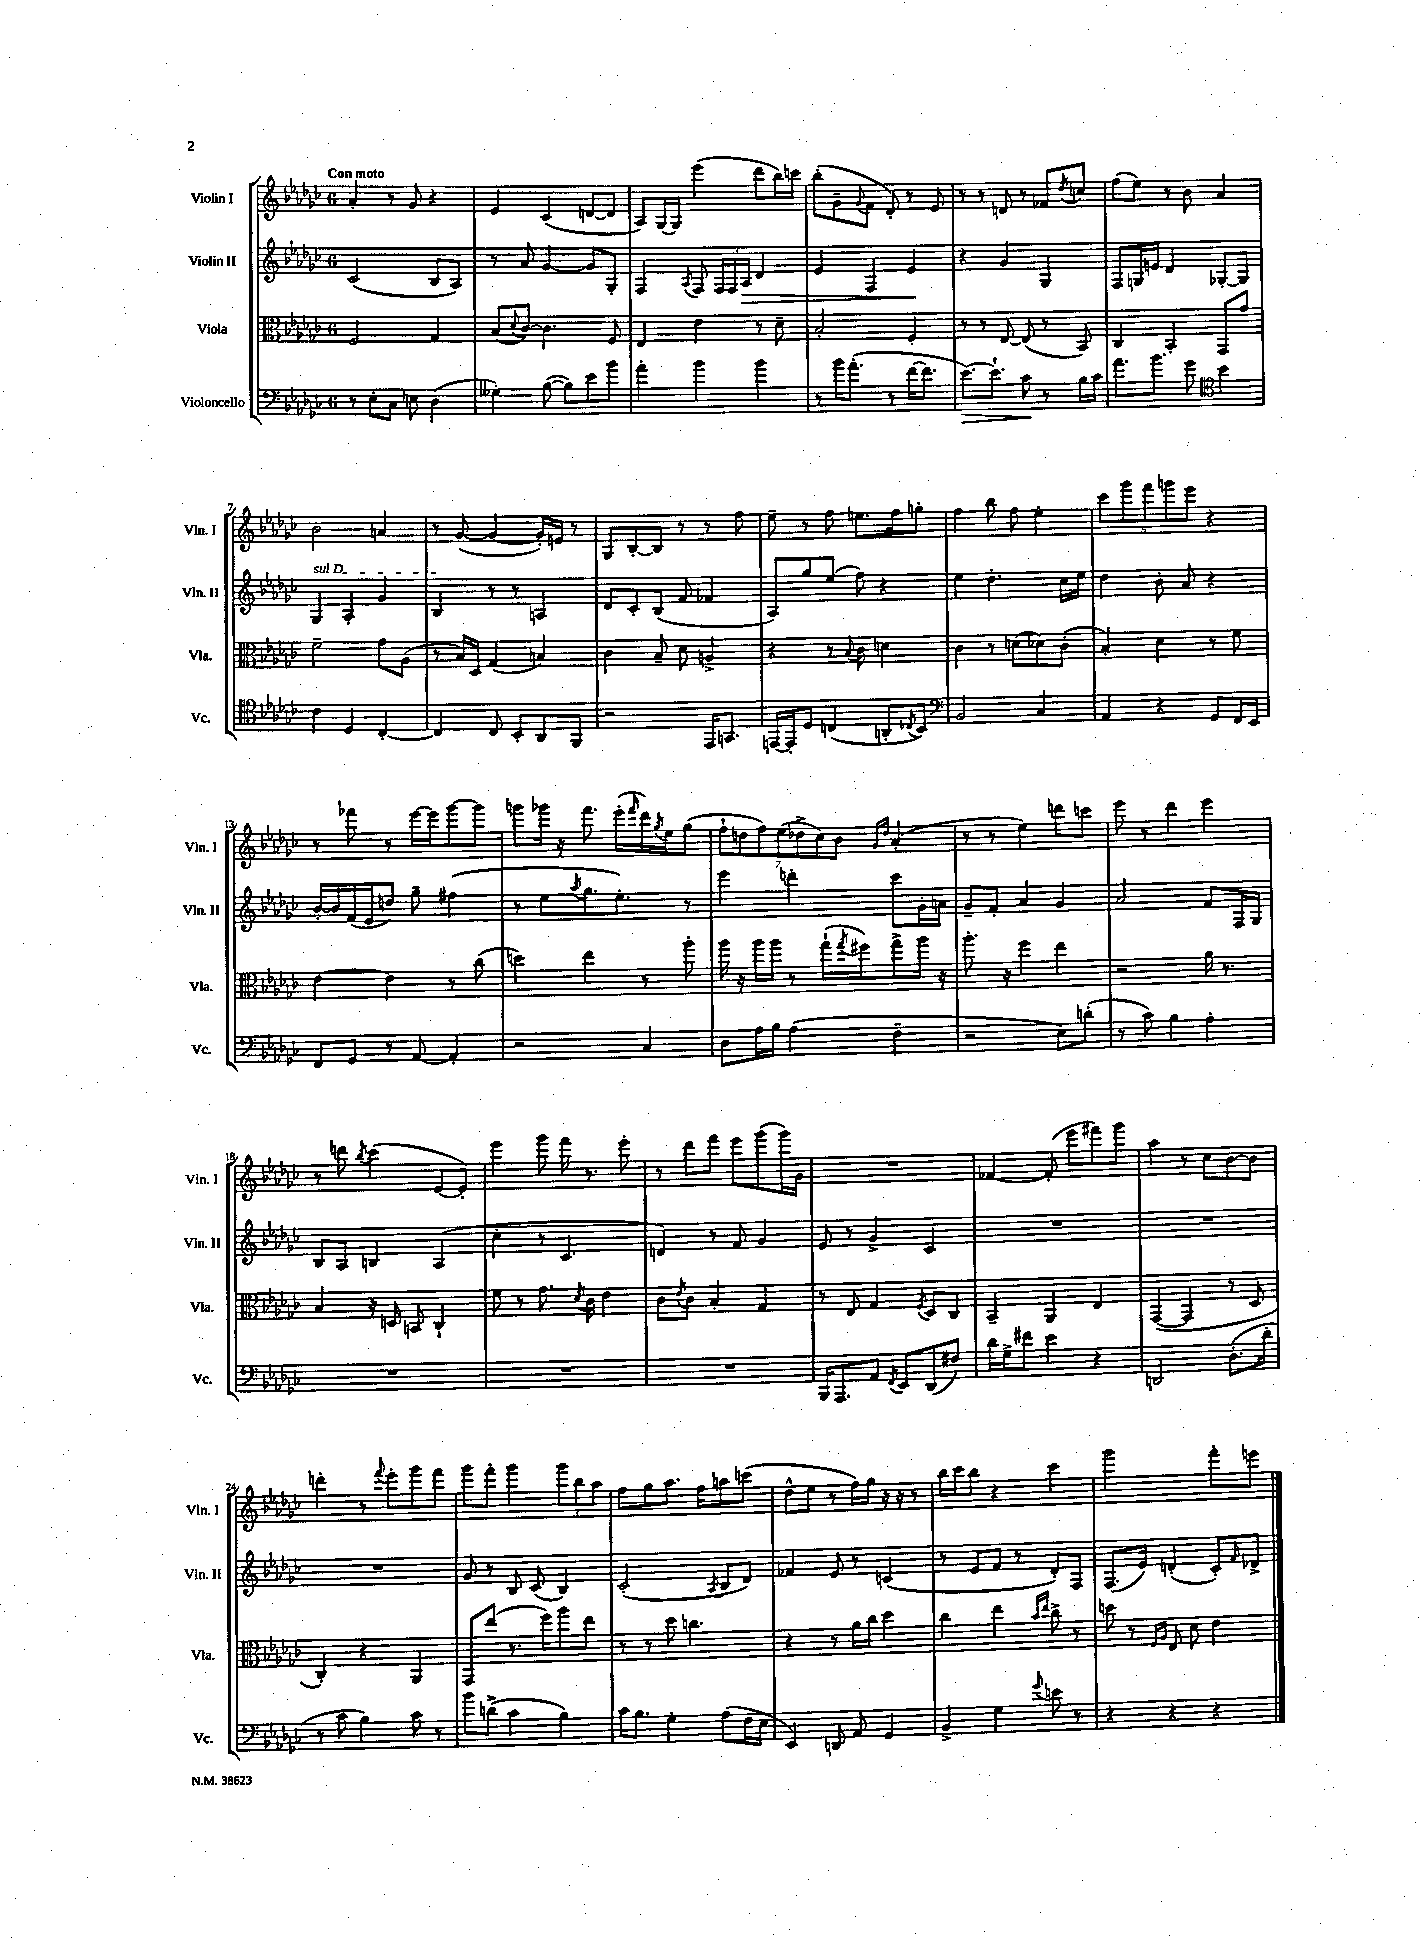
<<
\new StaffGroup <<
\new Staff = "s0" \with { instrumentName = "Violin I" shortInstrumentName = "Vln. I" } {
    \clef treble \key ges \major \once \override Staff.TimeSignature.style = #'single-digit \time 6/8 \tempo "Con moto"
    aes'4-. r8 ges'8 r4 |
    ees'4 ces'4( d'8~ d'8 |
    aes8) ges16~ ges16 ees'''4( des'''8 bes''16) c'''16 |
    bes''8-.( ges'8-- \appoggiatura { ges'8 } f'8 des'8-.) r8 ees'8 |
    r8 r8 d'8 r8 fes'8 \acciaccatura { des''8 } c''8 |
    f''8( ees''8) r8 bes'8 aes'4 |
    bes'2 a'4 |
    r8 ges'8~( ges'4~ ges'16-.) e'16 r8 |
    ges8 bes8~-. bes8 r8 r8 f''8 |
    ees''8-- r8 f''8 e''8. f''16 g''8-. |
    f''4 bes''8 f''8 ees''4-. |
    \tuplet 5/4 { ces'''8 ges'''8 f'''8 g'''8 ees'''8 } r4 |
    r8 fes'''8 r8 ees'''16~ ees'''16 ges'''8~ ges'''8 |
    g'''8 ges'''16 r16 f'''8. ees'''16-.( \grace { f'''16 } des'''16) \acciaccatura { ges''8 } ees''16 ges''8( |
    \tuplet 7/4 { f''8-! d''8 f''8) ees''8( des''8-> ces''8) bes'8 } \grace { ges'16 des''16 } aes'4-.( |
    r8 r8 ees''4) d'''8 c'''8 |
    ees'''8 r8 des'''4 ees'''4 |
    r8 d'''8 \acciaccatura { bes''8 } ces'''4( ees'8~ ees'8-.) |
    ees'''4 ges'''8 f'''16 r8. ees'''8-. |
    r8 des'''8 f'''8 ees'''8 ges'''8( ges'''16) ges'16 |
    R2. |
    fes'4~ fes'8-.( ees'''8 fis'''8) ges'''8 |
    aes''4 r8 ces''8 bes'8~ bes'8 |
    d'''4-. r8 \appoggiatura { f'''8 } ees'''8-. ges'''8 f'''8 |
    ges'''8 f'''8-. ges'''4 \tuplet 3/2 { ges'''8 bes''8 aes''8 } |
    f''8 ges''8 aes''8. f''16 a''8 c'''8( |
    des''8-^ ees''8 r8 f''16) ges''16 r16 r16 r8 |
    bes''16 ces'''16 bes''8 r4 ces'''4 |
    ges'''2 f'''8-. e'''8 \bar "|." |
}
\new Staff = "s1" \with { instrumentName = "Violin II" shortInstrumentName = "Vln. II" } {
    \clef treble \key ges \major \once \override Staff.TimeSignature.style = #'single-digit \time 6/8
    ces'2( bes8 aes8) |
    r8 aes'8 ges'4~ ges'8 ges8-. |
    f4 \acciaccatura { aes8 } f8 \tuplet 3/2 { f16 f16 aes16\> } des'4 |
    ees'4 f4 ees'4\! |
    r4 ges'4 ges4 |
    f8 g16 e'16 des'4 ges8~-. ges8 |
    \once \override TextSpanner.bound-details.left.text = \markup { \italic "sul D" } ges4\startTextSpan aes4-. ges'4 |
    bes4\stopTextSpan r8 r8 a4 |
    des'8 ces'8-. bes8( f'8 fes'4 |
    aes8) ges''8 ees''8( f''8) r4 |
    ees''4 des''4.-. ces''16 ees''16 |
    des''4 bes'8-. aes'8 r4 |
    bes'16~-. bes'16 f'16( ees'16 d''8) ges''8-- fis''4( |
    r8 ees''8 \acciaccatura { aes''8 } ges''8. ees''8.-.) r8 |
    ees'''4 d'''4-. ces'''8 ges'16-. a'16 |
    ges'8-- f'8-. aes'4 ges'4 |
    aes'2 f'8 f16 ges16 |
    bes8 aes8 b4 aes4( |
    ces''4-. r8 ces'4. |
    d'4) r8 f'8 ges'4 |
    ees'8 r8 ges'4-> ces'4 |
    R2. |
    R2. |
    R2. |
    ges'8 r8 bes8 ces'8( bes4) |
    ces'2-.( \acciaccatura { aes8 } bes8 des'8) |
    fes'4 ees'8 r8 c'4( |
    r8 ees'8 f'8 r8 des'8-.) f8 |
    f8.( ees'16) d'4-.( ces'8-.) \grace { f'16 } des'8-> \bar "|." |
}
\new Staff = "s2" \with { instrumentName = "Viola" shortInstrumentName = "Vla." } {
    \clef alto \key ges \major \once \override Staff.TimeSignature.style = #'single-digit \time 6/8
    f2 ges4 |
    bes8( \appoggiatura { des'8 } ces'8~) ces'4. f8 |
    ees4 ees'4 r8 des'8-- |
    bes2-. f4-. |
    r8 r8 ees8~ ees8( r8 bes,8) |
    ces4 bes,4-. ges,8 ges'8 |
    f'2-- ges'8 aes8( |
    r8 bes16) des16 ges4( b4) |
    ces'4 bes8-- des'8 a4-> |
    r4 r8 \appoggiatura { bes8 } ces'8 d'4 |
    ces'4 r8 d'8( des'8) ces'8-.( |
    bes4-.) des'4 r8 f'8 |
    ees'4~ ees'4 r8 ces''8( |
    d''4) ees''4 r8 aes''8-. |
    aes''16 r16 aes''16 aes''16 r8 ges''16-!( \acciaccatura { ges''8 } fis''16) ges''8-> aes''16 r16 |
    aes''8.-. r16 f''4 ees''4 |
    r2 aes'16 r8. |
    bes4 r16 d16 b,8 ces4-! |
    f'8 r8 ges'8. \acciaccatura { des'8 } ces'16 ees'4 |
    ces'8 \acciaccatura { ees'8 } ces'8 bes4-. ges4 |
    r8 ees8 ges4 \acciaccatura { f8 } des8 ces8 |
    bes,4-- aes,4 ees4 |
    ges,4~( ges,4 r8 des8 |
    ces4-.) r4 aes,4 |
    ges,8 ees''8( r8. f''16) aes''8 ees''8 |
    r8 r8 des''8 c''4. |
    r4 r8 aes'16 ces''16 des''4 |
    ces''4 ees''4 \grace { bes'16 ees''16 } ces''8-> r8 |
    d''8 r8 \grace { f16 aes16 } ees8 des'8 ees'4 \bar "|." |
}
\new Staff = "s3" \with { instrumentName = "Violoncello" shortInstrumentName = "Vc." } {
    \clef bass \key ges \major \once \override Staff.TimeSignature.style = #'single-digit \time 6/8
    r8 ees8-. ces8 e8 des4( |
    geses4-.) bes8~( bes8) ees'8 bes'8 |
    aes'4-. bes'4 bes'4 |
    r8 bes'16 aes'8.-.( r8 f'16~ f'8. |
    ees'8.~\>) ees'8.-! ces'8\! r8 bes16 ces'16 |
    aes'8. bes'8. ges'8 \clef tenor bes'4 |
    ces'4 des4 ces4~-. |
    ces4 ces8 bes,8-. aes,8 f,8 |
    r2 ees,16 g,8. |
    e,16~ e,16-. des8 c4( a,8-. \acciaccatura { ces8 } bes,8) |
    \clef bass bes,2 ces4 |
    aes,4 r4 ges,8 f,16 ees,16 |
    f,8 ges,8 r8 aes,8~ aes,4-. |
    r2 ces4 |
    des8 aes16 bes16 aes4( f4-- |
    r2 ees8) d'8-.( |
    r8 ces'8) bes4 aes4-. |
    R2. |
    R2. |
    R2. |
    bes,,16 aes,,8. aes,8 \acciaccatura { f,8 } ees,8 des,8( fis8) |
    des'16 ges16-> fis'8 ees'4 r4 |
    d,2 des8.-.( des'16-. |
    r8 ces'8 bes4) ces'8 r8 |
    bes'8 d'8->( ces'4 bes4) |
    ces'16 bes8. ges4-. aes8( f16 ees16 |
    ees,4) d,8 aes,8 ges,4 |
    bes,4-> ges4 \appoggiatura { ges'8 } e'8 r8 |
    r4 r4 r4 \bar "|." |
}
>>
>>
